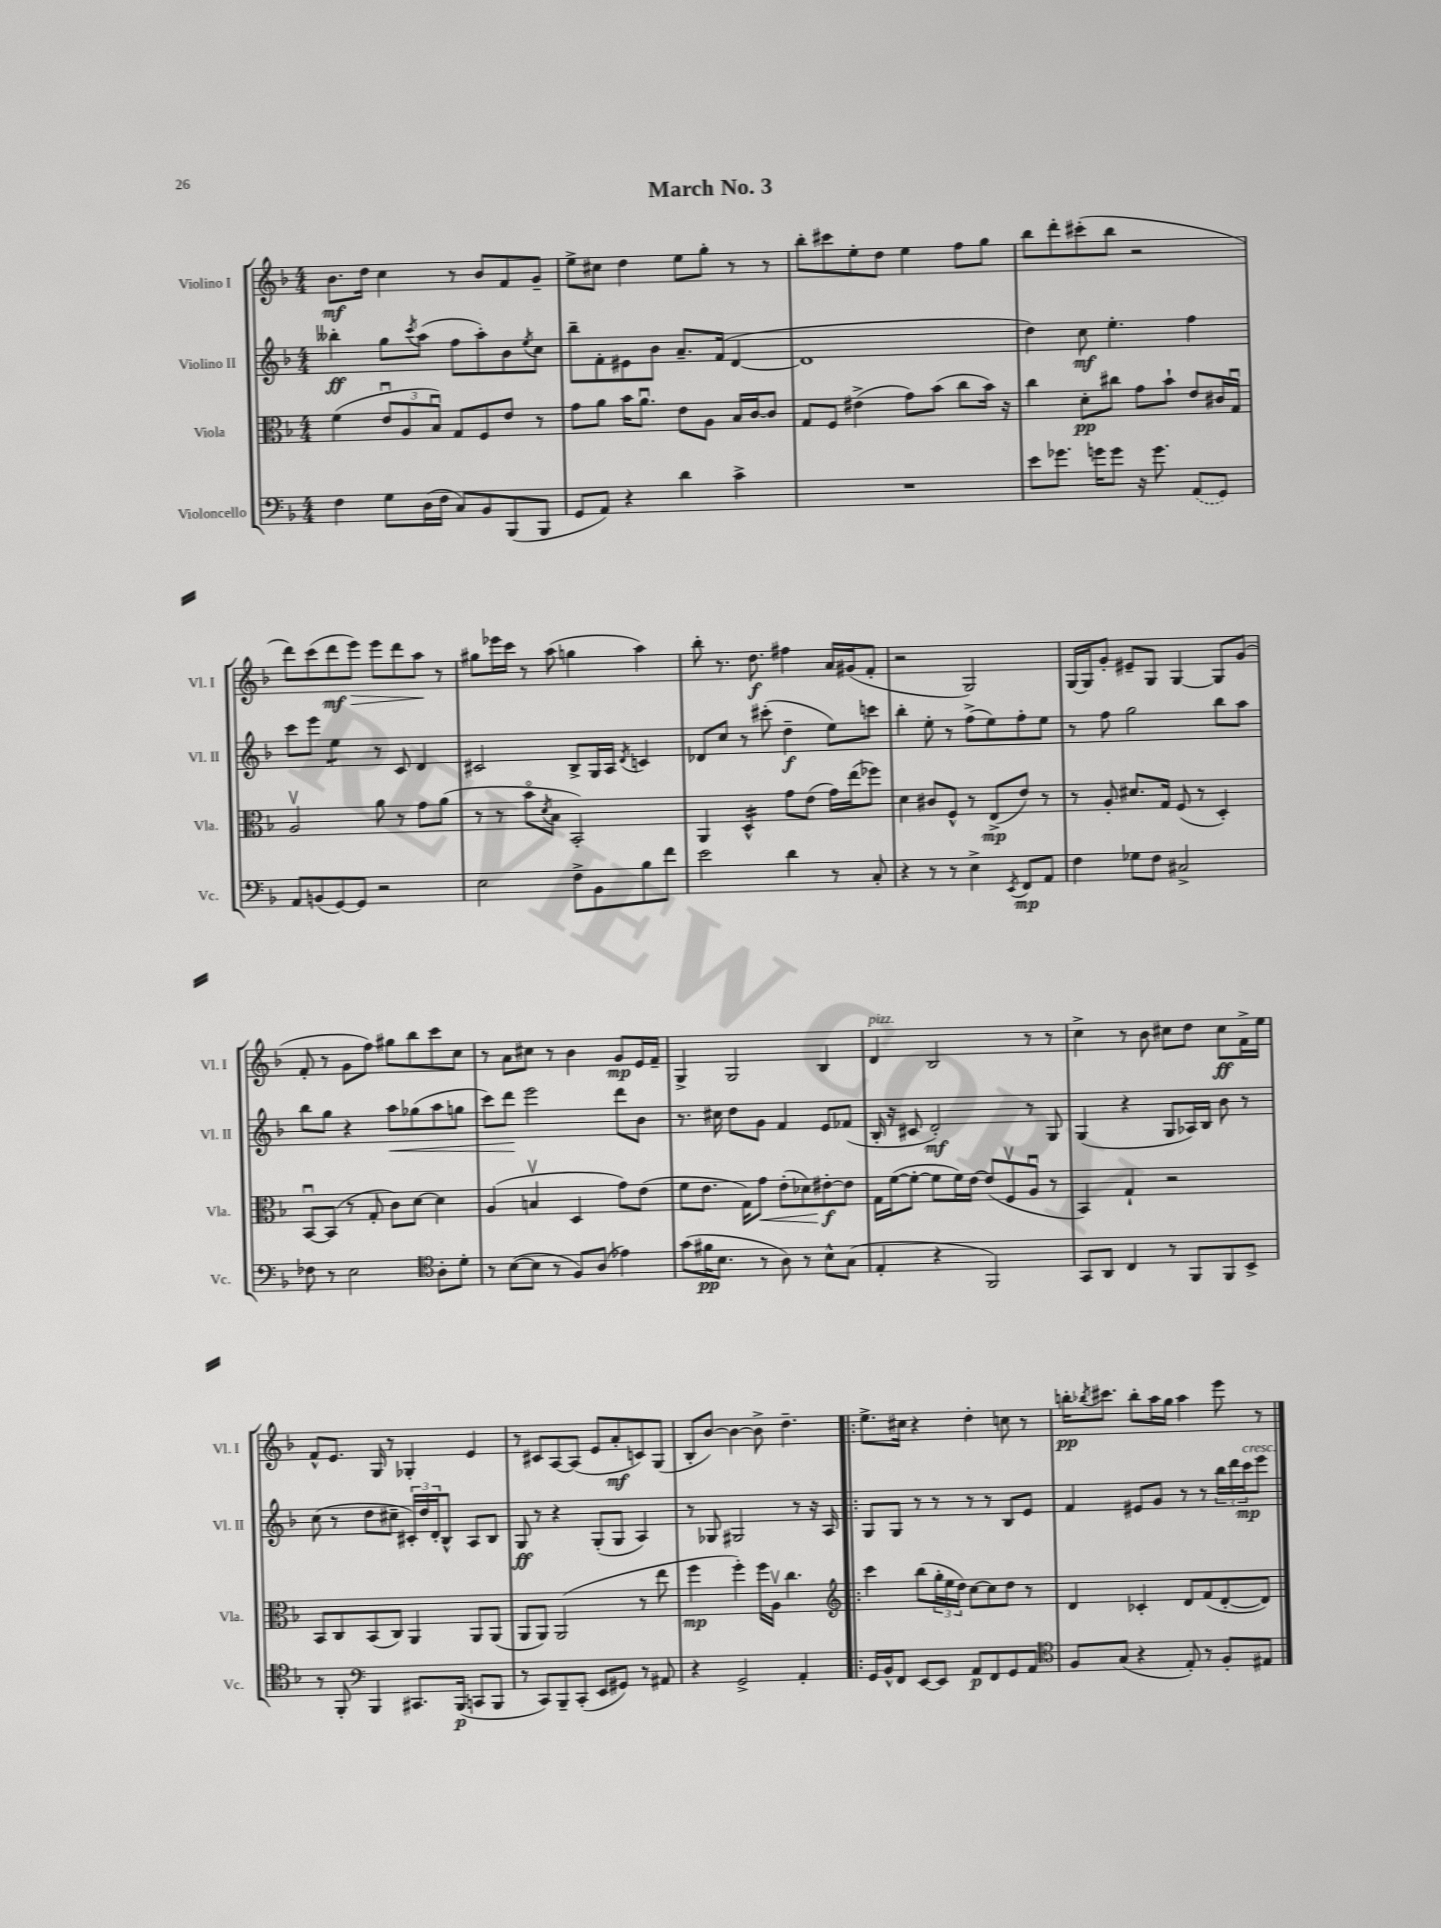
\header { title = "March No. 3" }
<<
\new StaffGroup <<
\new Staff = "s0" \with { instrumentName = "Violino I" shortInstrumentName = "Vl. I" } {
    \clef treble \key f \major \numericTimeSignature \time 4/4
    bes'8.\mf d''16 c''4 r8 bes'8 f'8 g'8-- |
    e''8-> cis''8 d''4 e''8 g''8-. r8 r8 |
    bes''8-. cis'''8 e''8-. d''8 e''4 f''8 g''8 |
    bes''8 d'''8-. cis'''8-.( bes''8 r2 |
    d'''8) c'''8( d'''8\mf e'''8\>) e'''8 d'''8 a''8\! r8 |
    gis''8 ees'''16 c'''16 r8 a''8( g''4 a''4) |
    bes''8-. r8. d''8.\f fis''4 a'16 gis'16( f'8-. |
    r2 g2) |
    g16~ g16 g'8-. eis'8-- g8 g4~ g8 g'8( |
    f'8-. r8 g'8 f''8) gis''8 bes''8 c'''8 c''8 |
    r8 a'8 cis''8 r8 bes'4 g'8\mp e'16 f'16-- |
    g4-> g2 bes4 |
    d'4^\markup { \italic "pizz." } bes2 r8 r8 |
    c''4-> r8 bes'8 cis''8 d''8 cis''8\ff f'16-> e''16 |
    f'8-^ e'8. g16 r8 ges4-. e'4 |
    r8 cis'8 a8~ a8( e'8 a'8-.\mf c'8) g8( |
    bes8-. bes'8~) bes'4~ bes'8-> d''4.-- |
    \bar ".|:" e''8.-> cis''16 r4 d''4-. c''8 r8 |
    b''16-.\pp \acciaccatura { bes''8 } cis'''8. bes''8-. a''16 g''16 a''4 e'''8 r8 \bar "|." |
}
\new Staff = "s1" \with { instrumentName = "Violino II" shortInstrumentName = "Vl. II" } {
    \clef treble \key f \major \numericTimeSignature \time 4/4
    beses''4-.\ff g''8 \acciaccatura { c'''8 } a''8( f''8 a''8-.) bes'8 \acciaccatura { e''8 } c''8 |
    bes''8-- f'8-. eis'8 bes'8 a'8.-- f'16( d'4~ |
    d'1 |
    d''4) c''8\mf e''4.-. f''4 |
    c'''8 e'''8 e''4:8 r8 c'8 d'4 |
    cis'2 bes8-> g16 a16 \acciaccatura { d'8 } c'4 |
    des'8 c''8 r8 cis'''8-.( d''4--\f e''8) c'''8 |
    bes''4-. e''8-. r8 f''8->( e''8) f''8-. e''8 |
    r8 f''8 g''2 bes''8 a''8 |
    bes''8 g''8 r4 a''8\< ges''8( a''8 g''8 |
    c'''8) d'''8\! e'''2 d'''8 bes'8 |
    r8. cis''16 d''8 g'8 f'4 e'8 fes'8( |
    bes16-. r16 cis'8 d'2-.\mf) r8 g8 |
    g4( r4 g8 aes16) bes16 bes'8 r8 |
    c''8( r8 d''8 cis''8-- \tuplet 3/2 { cis'16-.) d''16 d'16-. } bes8-^ a8 bes8 |
    g8\ff r8 r4 g8-.( g8 a4) |
    r8 ges8 gis2 r8 r16 a16 |
    \bar ".|:" g8 g8 r8 r8 r8 r8 bes8 e'8 |
    f'4 eis'8 g'8 r8 r8 \tuplet 3/2 { bes''16 d'''16 c'''16\mp^\markup { \italic "cresc." } } e'''8 \bar "|." |
}
\new Staff = "s2" \with { instrumentName = "Viola" shortInstrumentName = "Vla." } {
    \clef alto \key f \major \numericTimeSignature \time 4/4
    f'4( \tuplet 3/2 { e'8\downbow a8 bes8\downbow) } g8 f8 e'8 r8 |
    g'8 a'8 bes'16 a'8.\downbow e'8 a8 bes16 c'16~ c'8 |
    g8 f8 eis'4->( g'8) bes'8( c''8 bes'16) r16 |
    c''4 d'8-.\pp cis''8 g'8 bes'8-! e'8 cis'16 g16\downbow |
    a2\upbow a'8 r8 g'8 a'8( |
    r8 r8 bes'8\flageolet \acciaccatura { d'8 } bes8 bes,2-.) |
    a,4 d4:16-^ g'8 e'8( g'16) e''16( fes''8) |
    d'4 cis'8 f8-^ r8 e8->\mp( e'8) r8 |
    r8 a8-. dis'8. g16 f8( r8 d4-.) |
    bes,8~\downbow bes,8( r8 g8-. c'8) d'8~ d'4 |
    a4( b4\upbow d4 g'8) e'8( |
    f'8 e'8. g16) g'8\< e'8-.( des'8) eis'8~-.\f\! eis'8 |
    g16 f'16~( f'8~-. f'8 f'16) e'16~ e'8( f8\upbow a8\downbow r8 |
    bes,4) g4-! r2 |
    bes,8 c8 bes,8( c8) a,4 a,8 a,8( |
    a,8 a,8) a,2( r8 e''8 |
    f''4\mp f''4-.) f''16 a16\upbow c''4. |
    \clef treble \bar ".|:" c'''4 bes''8( \tuplet 3/2 { g''16-. e''16 d''16) } c''8~ c''8 d''8 r8 |
    d'4 ces'4-. d'8 f'8( d'8~-. d'8) \bar "|." |
}
\new Staff = "s3" \with { instrumentName = "Violoncello" shortInstrumentName = "Vc." } {
    \clef bass \key f \major \numericTimeSignature \time 4/4
    f4 g8 d16( f16 c8) bes,8 bes,,8( bes,,8 |
    g,8 a,8) r4 d'4 c'4-> |
    R1 |
    e'8 ges'8. g'16 g'8 r16 g'8. \once \slurDashed a,8( g,8) |
    a,8 b,8( g,8~) g,8 r2 |
    e2 f8-> bes,8 bes8 f'8 |
    e'2 d'4 r8 c8-. |
    r4 r8 r8 e4-> \acciaccatura { e,8 } f,8\mp a,8 |
    f4 ges8 f8 cis2-> |
    fes8 r8 e2 \clef tenor a8-. d'8-. |
    r8 bes8~( bes8 r8 f8) a8( ees'4) |
    g'8( fis'16\pp bes8. r8 a8) r8 bes8-^ g8( |
    e4-. r4 f,2) |
    g,8 a,8 c4 r8 f,8 f,8 bes,8-> |
    r8 f,8-. \clef bass bes,,4 cis,8. bes,,16\p( c,8 bes,,8 |
    r8 c,8) bes,,8-- c,8-.( e,8 gis,8) r8 ais,8 |
    r4 g,2-> a,4-. |
    \bar ".|:" g,16 bes,16-^ f,8 e,8~ e,8 a,8\p f,8 g,8 a,8 |
    \clef tenor f8 g8( r4 e8-.) r8 f8-. eis8 \bar "|." |
}
>>
>>
\layout { \context { \Score \remove "Bar_number_engraver" } }
